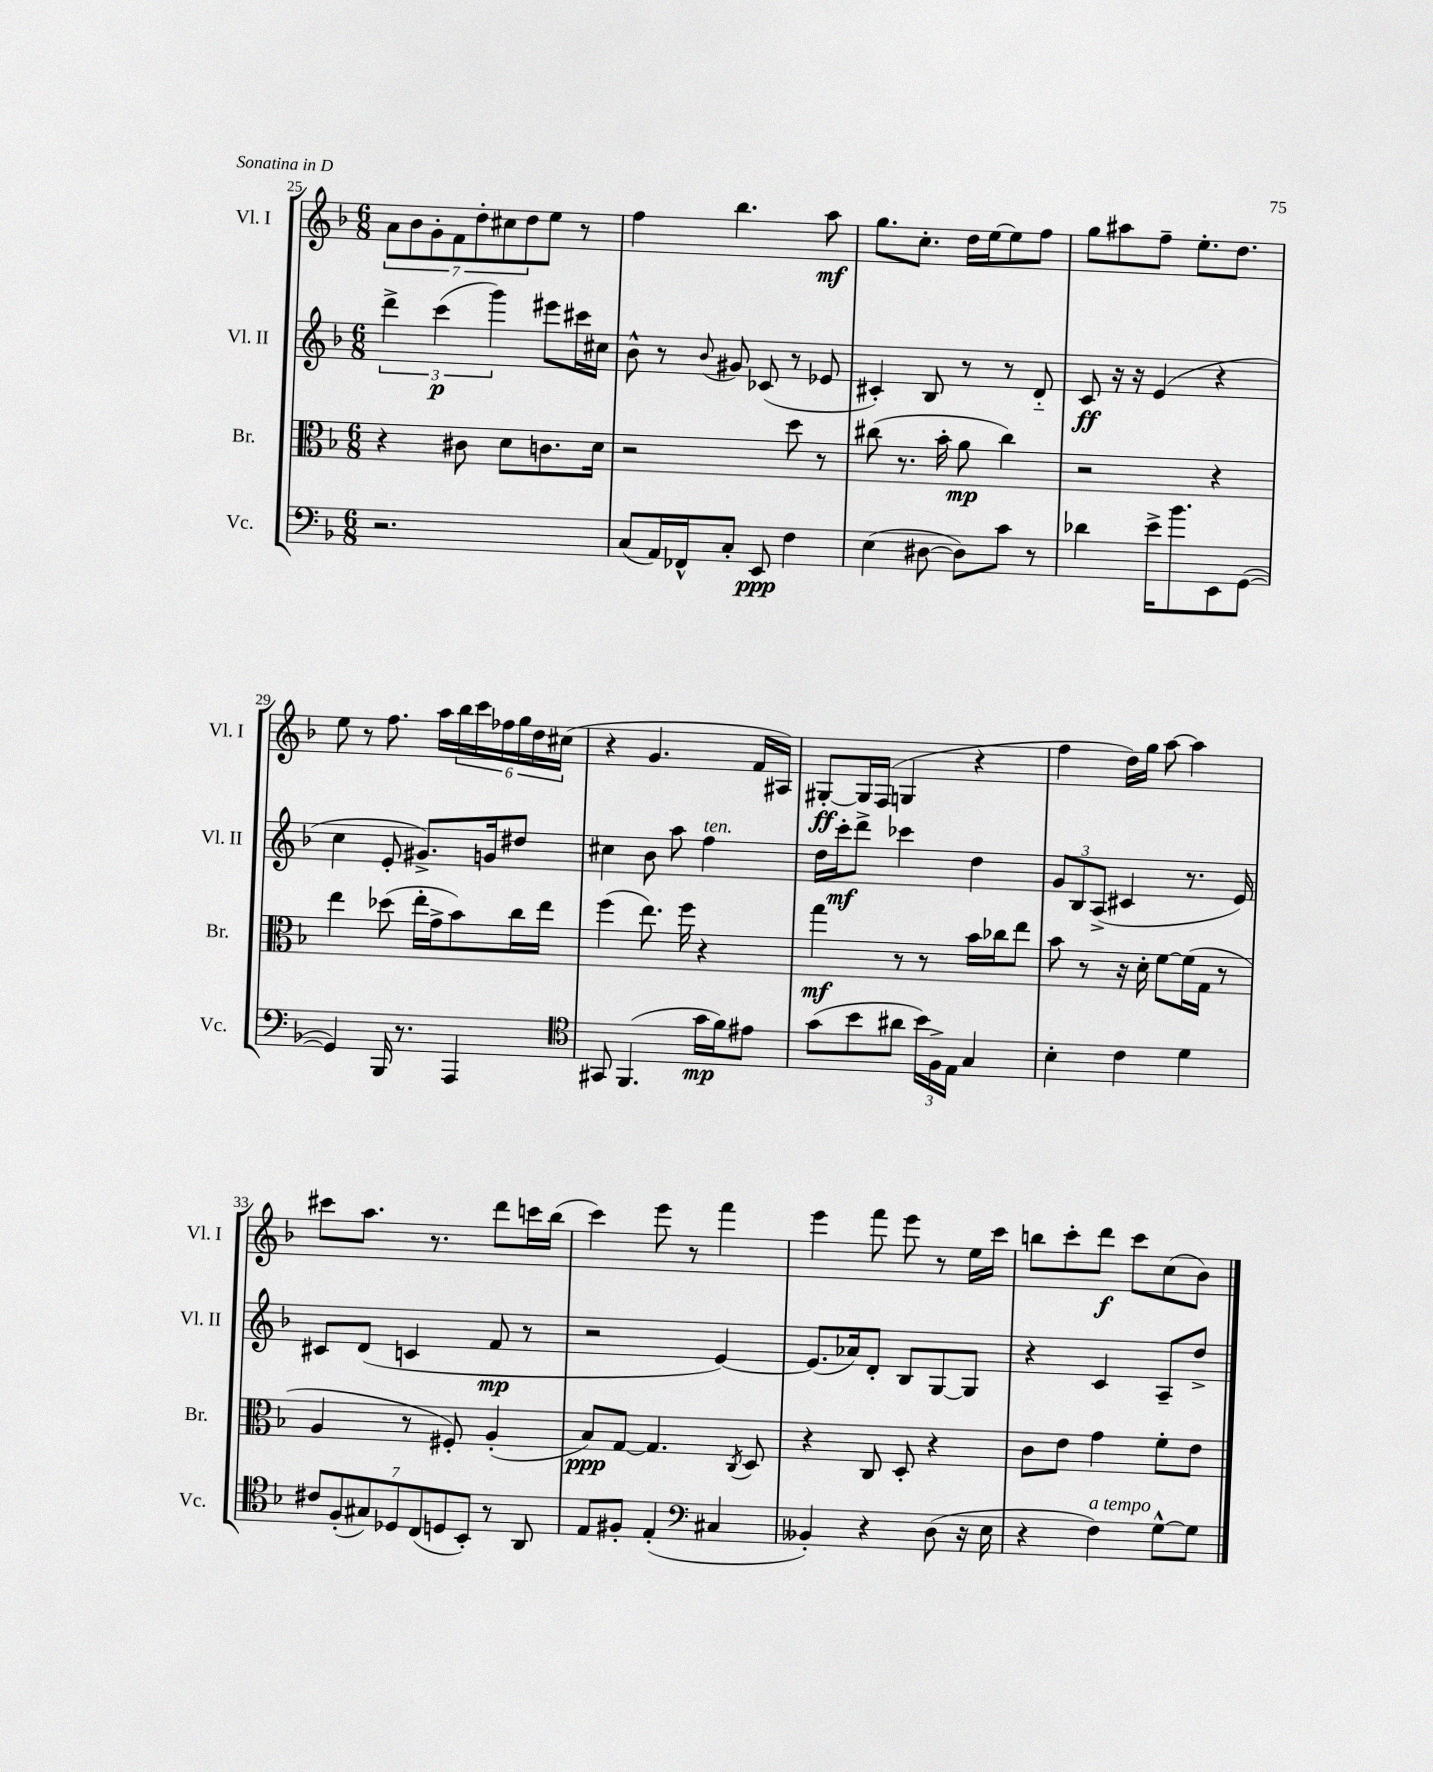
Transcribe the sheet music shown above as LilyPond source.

<<
\new StaffGroup <<
\new Staff = "s0" \with { instrumentName = "Vl. I" shortInstrumentName = "Vl. I" } {
    \clef treble \key f \major \numericTimeSignature \time 6/8
    \tuplet 7/4 { a'8 bes'8 g'8-. f'8 d''8-. cis''8 d''8 } e''8 r8 |
    f''4 bes''4. a''8\mf |
    g''8. c''8.-. d''16 e''16~ e''8 f''8 |
    g''8 ais''8 f''8-- e''8.-. d''8. |
    e''8 r8 f''8. a''16 \tuplet 6/4 { bes''16 c'''16 fes''16 g''16 d''16 cis''16( } |
    r4 g'4. f'16 ais16) |
    gis8~-.\ff gis16 f16( g4 r4 |
    f''4 d''16) g''16 a''8~ a''4 |
    cis'''8 a''8. r8. d'''8 c'''16 bes''16( |
    c'''4) e'''8 r8 f'''4 |
    e'''4 f'''8 e'''8 r8 e''16 c'''16 |
    b''8 c'''8-. d'''8\f c'''8 c''8( bes'8) \bar "|." |
}
\new Staff = "s1" \with { instrumentName = "Vl. II" shortInstrumentName = "Vl. II" } {
    \clef treble \key f \major \numericTimeSignature \time 6/8
    \tuplet 3/2 { d'''4-> c'''4\p( g'''4) } eis'''8 cis'''16 cis''16 |
    bes'8-^ r8 \appoggiatura { bes'8 } gis'8 ces'8( r8 ees'8 |
    cis'4-.) bes8 r8 r8 d'8-_ |
    c'8\ff r16 r16 e'4( r4 |
    c''4 e'8-. gis'8.->) g'16 dis''8 |
    cis''4 bes'8 a''8 f''4^\markup { \italic "ten." } |
    d''16 c'''16-.\mf d'''8-> ces'''4 d''4 |
    \tuplet 3/2 { g'8 bes8 a8->( } cis'4 r8. e'16) |
    cis'8 d'8( c'4 f'8\mp r8 |
    r2 e'4~) |
    e'8.( aes'16) d'8-. bes8 g8~ g8 |
    r4 c'4 a8-- d''8-> \bar "|." |
}
\new Staff = "s2" \with { instrumentName = "Br." shortInstrumentName = "Br." } {
    \clef alto \key f \major \numericTimeSignature \time 6/8
    r4 cis'8 d'8 c'8. d'16 |
    r2 d''8 r8 |
    cis''8( r8. bes'16-. a'8\mp cis''4) |
    r2 r4 |
    e''4 des''8( e''16-. g'16-> bes'8) c''16 e''16 |
    f''4( e''8.) f''16 r4 |
    g''4\mf r8 r8 bes'16 ces''16 e''8 |
    bes'8 r8 r16 d'16-. f'8~ f'16( g16 r8 |
    a4 r8 fis8-.) a4-.( |
    bes8\ppp) g8~ g4. \acciaccatura { c8 } d8 |
    r4 c8 d8-. r4 |
    c'8 e'8 g'4 f'8-. e'8 \bar "|." |
}
\new Staff = "s3" \with { instrumentName = "Vc." shortInstrumentName = "Vc." } {
    \clef bass \key f \major \numericTimeSignature \time 6/8
    r2. |
    c8( a,16) fes,16-^ c8-. e,8\ppp f4 |
    e4( dis8~ dis8) c'8 r8 |
    des'4 e'16-> bes'8. e,8 g,8~( |
    g,4) bes,,16 r8. a,,4 |
    \clef tenor gis,8 f,4.( g'16\mp f'16) eis'8 |
    g'8( bes'8 ais'8 \tuplet 3/2 { bes'16) f16-> e16 } g4 |
    bes4-. c'4 d'4 |
    \tuplet 7/4 { cis'8 f8-.( gis8) des8 c8( d8 bes,8-.) } r8 a,8 |
    e8 fis8-. e4-.( \clef bass cis4 |
    beses,4-.) r4 d8( r16 e16 |
    r4 f4^\markup { \italic "a tempo" }) g8~-^ g8 \bar "|." |
}
>>
>>
\layout { \context { \Score currentBarNumber = #25 } }
